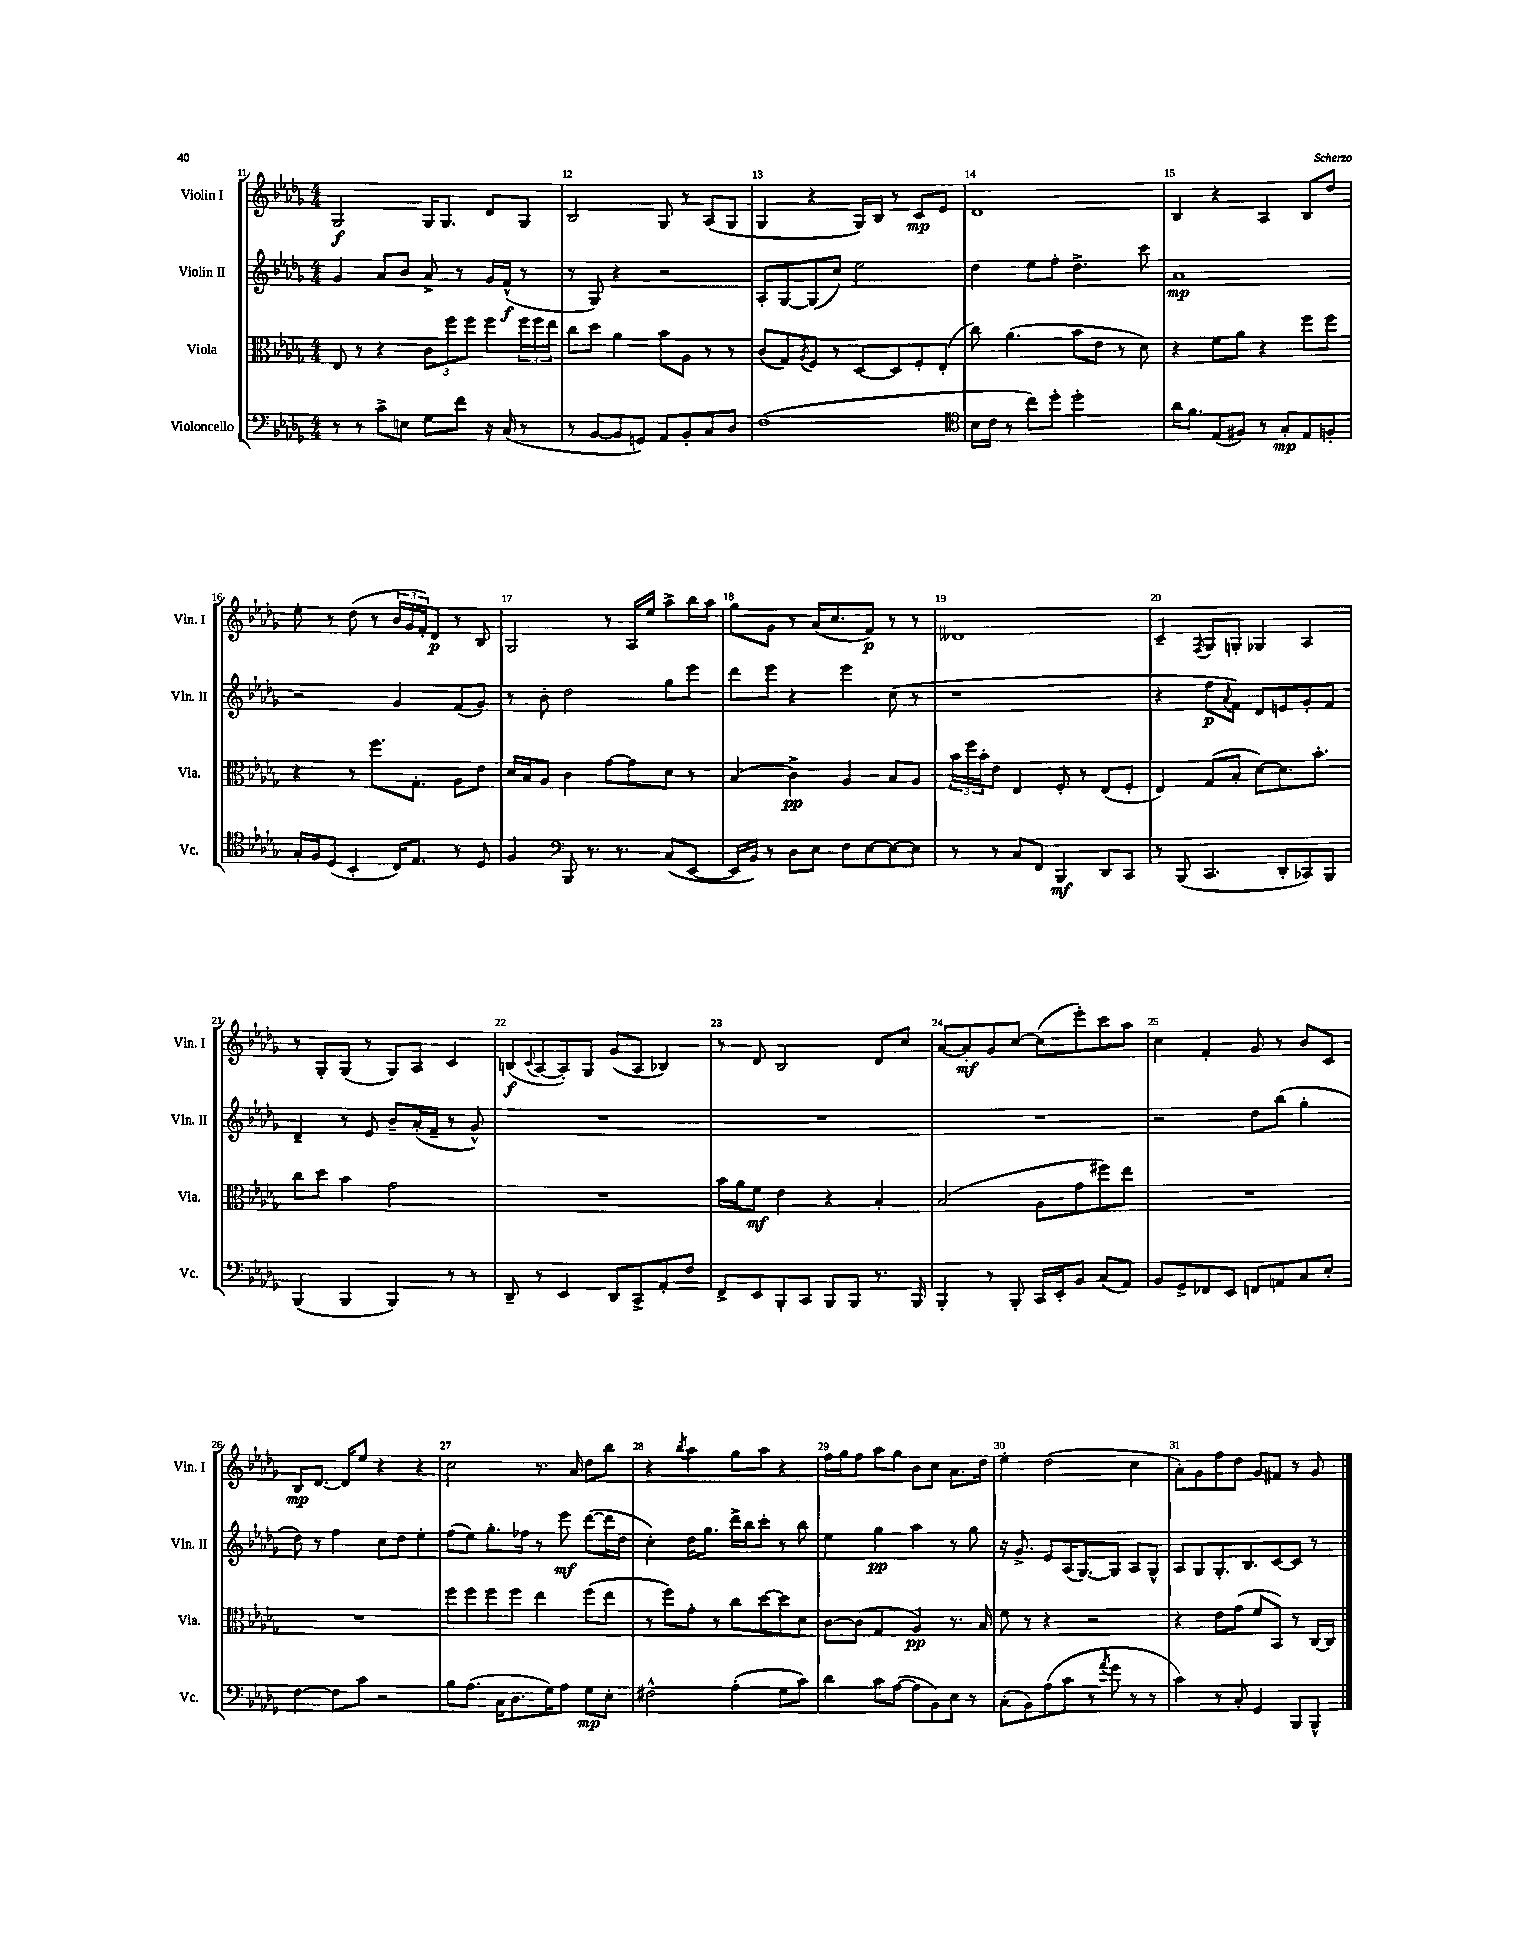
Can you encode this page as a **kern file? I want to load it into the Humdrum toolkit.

**kern	**kern	**kern	**kern
*staff4	*staff3	*staff2	*staff1
*clefF4	*clefC3	*clefG2	*clefG2
*k[b-e-a-d-g-]	*k[b-e-a-d-g-]	*k[b-e-a-d-g-]	*k[b-e-a-d-g-]
*M4/4	*M4/4	*M4/4	*M4/4
8r	8E-	4g-	2G-
8r	8r	.	.
8c^	4r	8a-	.
8E	.	8b-	.
8G-	12c	8a-^	16G-
.	.	.	8.G-
.	12ff	.	.
8f	.	8r	.
.	12ff	.	.
16r	8ff	16g-	8d-
(16C	.	(16f^^	.
8r	24ff	8r	8G-
.	24ff	.	.
.	24ee-	.	.
=	=	=	=
8r	8cc	8r	2B-
[8BB-	8dd-	8G-)	.
8BB-]	4a-	4r	.
8GG)	.	.	.
8AA-	8b-	2r	8G-
8BB-'	8A-	.	8r
8C	8r	.	(8A-
8D-	8r	.	8G-
=	=	=	=
(1F	(8c	8A-'	4G-
.	8G-)	[8G-	.
.	8qA-	.	.
.	8F	(8G-]	4r
.	8r	8cc)	.
.	[8D-	2ee-	16G-)
.	.	.	16B-
.	8D-]	.	8r
.	8F'	.	8c
.	(8E-'	.	8e-
=	=	=	=
*clefC4	*	*	*
16B-	8cc)	4dd-	1d-
16c	.	.	.
8r	(4.a-	.	.
8cc)	.	8ee-	.
8dd-'	.	8ff'	.
2dd-'	8b-	4.dd-^	.
.	8e-	.	.
.	8r	.	.
.	8d-)	8ccc	.
=	=	=	=
16a-	4r	1a-	4B-
8.f	.	.	.
(8E-	8f	.	4r
8F#)	8a-	.	.
8r	4r	.	4A-
8G-'	.	.	.
8E-	8ff	.	8B-
8F'	8ff	.	8dd-
=	=	=	=
16G-'	4r	2r	8ee-'
16F	.	.	.
(8D-	.	.	8r
4BB-'	8r	.	(8dd-
.	8.ff	.	8r
16C)	.	4g-	24b-
.	.	.	24g-
8.E-	8.G-'	.	.
.	.	.	24f')
.	.	.	8d-
8r	8A-	(8f	8r
8D-	8e-	8g-)	8B-
=	=	=	=
4F	16d-	8r	2G-
.	16B-	.	.
.	8A-	8b-'	.
*clefF4	*	*	*
8BBB-	4c	2dd-	.
8.r	.	.	.
.	[8g-	.	8r
8.r	.	.	.
.	8g-]	.	16A-
.	.	.	16ee-
(8C	8d-	8gg-	8aa-^
[8EE-	8r	8eee-	16bb-
.	.	.	16aa-
=	=	=	=
16EE-]	(4B-	8ddd-	8gg-
16BB-)	.	.	.
8r	.	8eee-	8g-
8D-	4c^)	4r	8r
8E-	.	.	(16a-
.	.	.	8.cc
8F	4A-	4eee-	.
[8E-	.	.	8f)
8E-_	8B-	(8cc	8r
8E-]	8A-	8r	8r
=	=	=	=
8r	24b-	1r	1d--
.	24ff	.	.
.	24b-'	.	.
8r	8e-	.	.
8C	4E-	.	.
8FF	.	.	.
4BBB-	8F'	.	.
.	8r	.	.
8DD-	(8E-	.	.
8CC	8F'	.	.
=	=	=	=
8r	4E-)	4r	4c~
(8BBB-	.	.	.
.	.	.	8qF
4.CC	(8G-	8ff	8G-
.	.	8qqa-	.
.	8B-'	8f)	8G'
.	[8d-)	8d-	4G-
8DD-'	8.d-]	8e	.
8CC-)	.	8g-'	4A-
.	8.b-'	.	.
8BBB-	.	8f	.
=	=	=	=
(4BBB-	8cc	4d-~	8r
.	8dd-	.	8G-'
4BBB-	4b-	8r	(8G-
.	.	8e-	8r
4BBB-)	2g-	8b-~	8G-)
.	.	(16a-'	8A-
.	.	16f~	.
8r	.	8r	4c
8r	.	8g-^^)	.
=	=	=	=
8DD-~	1r	1r	(8B
.	.	.	8qqc
8r	.	.	[8A-
4EE-	.	.	8A-'])
.	.	.	8G-
8DD-	.	.	(8g-
8CC^	.	.	8A-
8AA-'	.	.	4B-)
8F	.	.	.
=	=	=	=
8FF^	16b-	1r	8r
.	16a-	.	.
8EE-	8f	.	8d-
8BBB-'	4e-	.	2B-
8CC	.	.	.
8BBB-	4r	.	.
8BBB-	.	.	.
8.r	4B-'	.	8d-
.	.	.	8cc
16BBB-	.	.	.
=	=	=	=
4BBB-'	(2B-	1r	[8a-
.	.	.	8a-']
8r	.	.	8g-
8BBB-'	.	.	[8cc
16CC	8A-	.	(8cc]
16EE-'	.	.	.
8BB-	8g-	.	8eee-')
(8C	8ff#)	.	8ccc
8AA-)	8ee-	.	8aa-
=	=	=	=
8BB-	1r	2r	4cc
8GG-^	.	.	.
8FF-	.	.	4f'
8EE-	.	.	.
8FF	.	8dd-	8g-
8AA	.	(8bb-	8r
8C	.	4gg-'	8b-
8E-'	.	.	8c
=	=	=	=
[4F	1r	8dd-)	8B-
.	.	8r	[8.d-
8F]	.	4ff	.
.	.	.	16d-]
8c	.	.	8ee-
2r	.	8cc	4r
.	.	8dd-	.
.	.	4ee-'	4r
=	=	=	=
8B-	8ff	(8ff	2cc
(8.A-	8ff	8ee-)	.
.	8ff	8.gg-'	.
16C	.	.	.
8.D-	8ff	.	.
.	.	16ff-	.
.	4ee-	8r	8.r
16G-)	.	.	.
8A-	.	8eee-	.
.	.	.	16a-
8G-	(8ff	([8ddd-	8dd-
8E-'	8ee-	16ddd-]	8bb-
.	.	16dd-	.
=	=	=	=
2F#^^	8r	4cc')	4r
.	8ff)	.	.
.	.	.	8qbb-
.	8g-'	16dd-	4aa-
.	.	8.gg-	.
.	8r	.	.
(4A-'	8cc	16ddd-^	8gg-
.	.	16bb-	.
.	[8dd-	8ccc'	8aa-
8G-	8dd-]	8r	4r
8c)	8d-	8bb-	.
=	=	=	=
4d-	[8c	4ee-	16ff
.	.	.	16gg-
.	(8c]	.	8ff
8c	4G-	4gg-	8aa-
([8A-	.	.	8gg-
8A-]	4A-)	4aa-	8b-
8BB-)	.	.	8cc
8E-	8.r	8r	8.a-
8r	.	8gg-	.
.	16B-	.	16dd-
=	=	=	=
(8C'	8f	16r	4ee-'
.	.	8.g-^	.
8BB-)	8r	.	.
(8A-	4r	8e-	(2dd-
8c	.	(16A-	.
.	.	[8.G-)	.
8r	2r	.	.
8qa-	.	.	.
8g-	.	8G-]	.
8r	.	8A-	4cc
8r	.	8G-^^	.
=	=	=	=
4c)	4r	8A-	8a-')
.	.	8G-	8g-
8r	8e-	8.G-'	8ff
8C'	(8g-	.	8dd-
.	.	8.B-	.
4GG-	8f	.	8g-
.	8BB-)	[8c	8f#
8BBB-	8r	8c]	8r
8BBB-^^	[16C	8r	8g-
.	16C]	.	.
==	==	==	==
*-	*-	*-	*-
